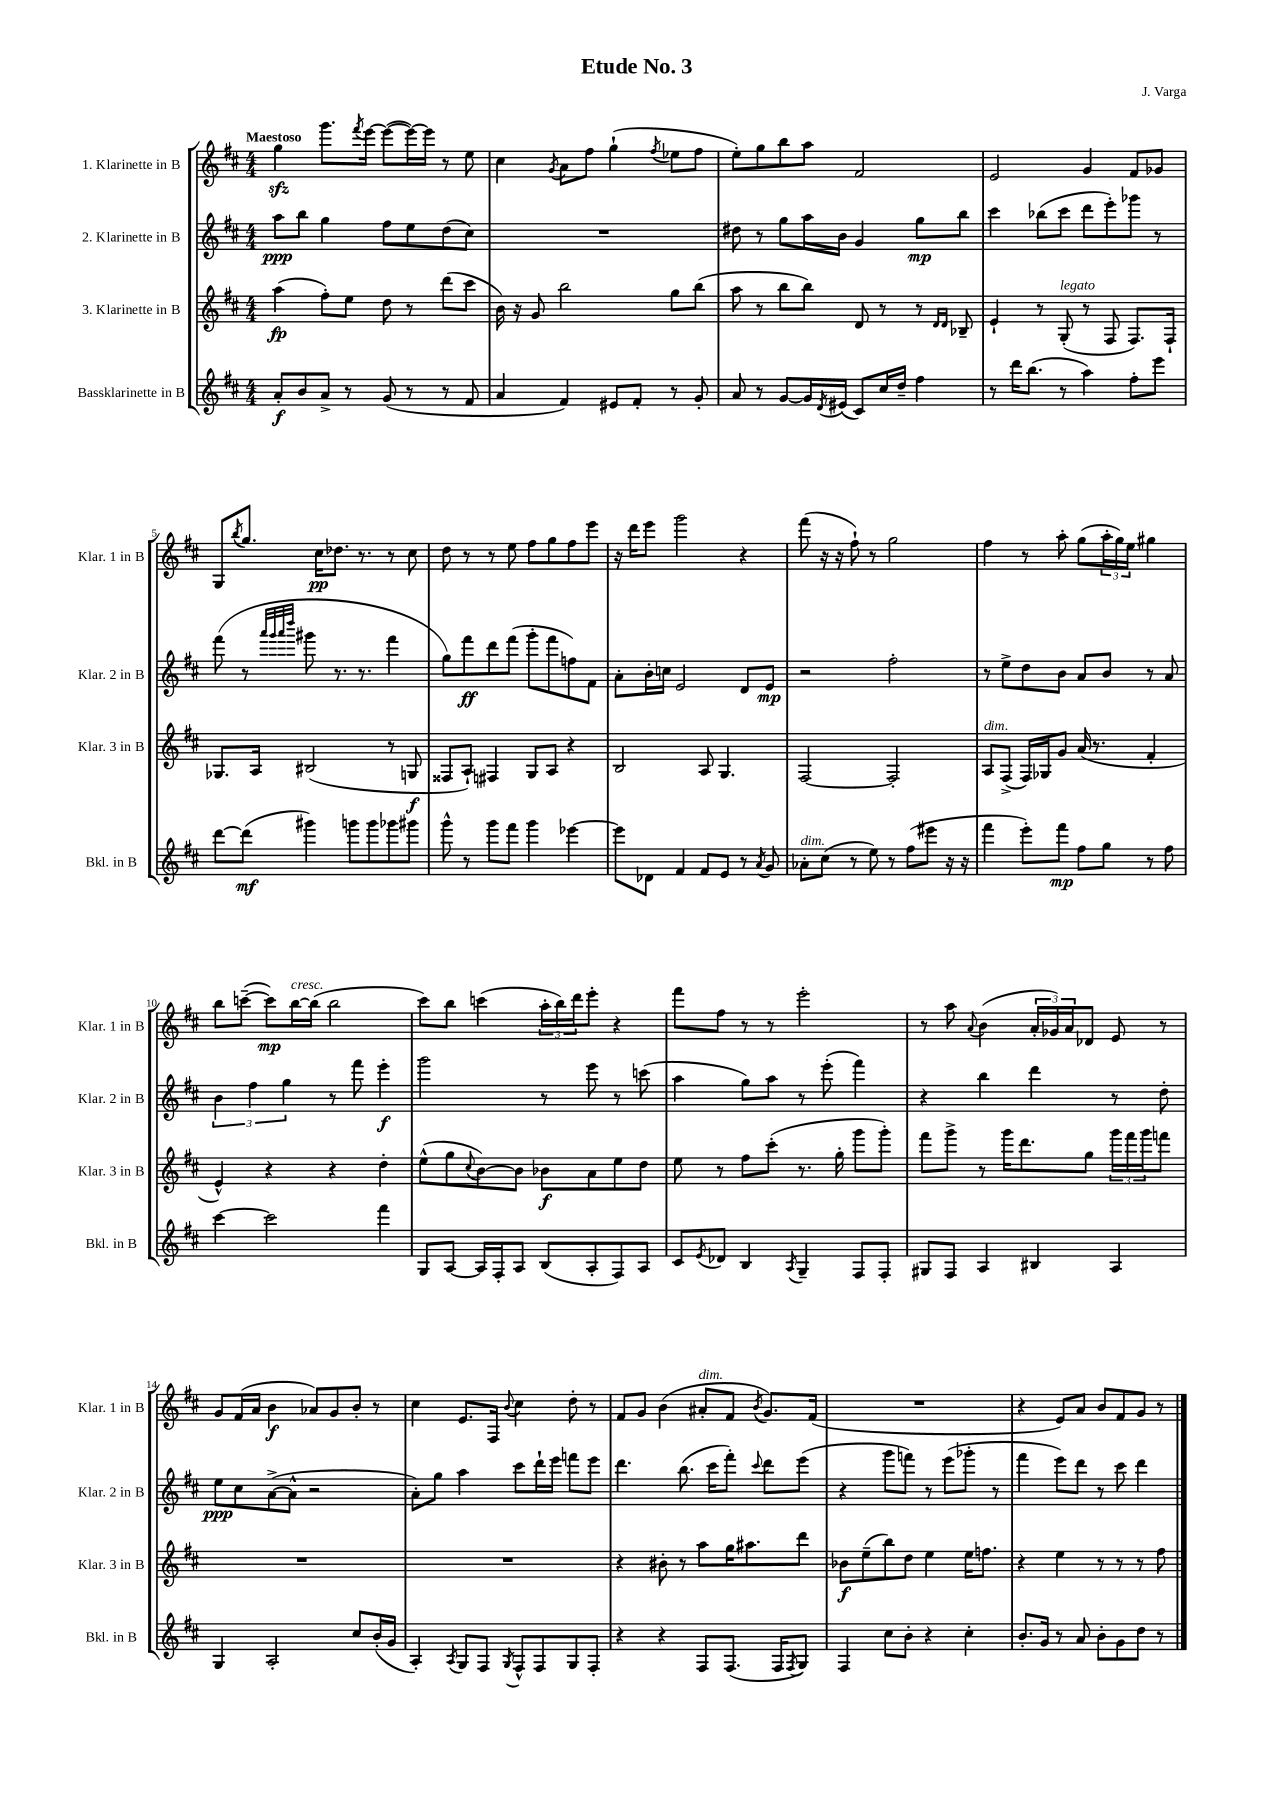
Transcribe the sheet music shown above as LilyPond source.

\header { title = "Etude No. 3" composer = "J. Varga" }
<<
\new StaffGroup <<
\new Staff = "s0" \with { instrumentName = "1. Klarinette in B" shortInstrumentName = "Klar. 1 in B" } {
    \clef treble \key d \major \numericTimeSignature \time 4/4 \tempo "Maestoso"
    g''4\sfz g'''8. \acciaccatura { fis'''8 } e'''16~ e'''8~( e'''16~) e'''16 r8 e''8 |
    cis''4 \acciaccatura { g'8 } a'8 fis''8 g''4-!( \acciaccatura { fis''8 } ees''8 fis''8 |
    e''8-.) g''8 b''8 a''8 fis'2 |
    e'2 g'4 fis'8 ges'8 |
    g8 \acciaccatura { b''8 } g''8. cis''16\pp des''8. r8. r8 cis''8 |
    d''8 r8 r8 e''8 fis''8 g''8 fis''8 e'''8 |
    r16 d'''16 e'''8 g'''2 r4 |
    fis'''8( r16 r16 fis''8-!) r8 g''2 |
    fis''4 r8 a''8-. g''8( \tuplet 3/2 { a''16-. g''16) e''16 } gis''4 |
    b''8 c'''8~--( c'''8\mp) b''16~^\markup { \italic "cresc." } b''16( b''2 |
    cis'''8) b''8 c'''4( \tuplet 3/2 { a''16-. b''16) d'''16 } e'''8-. r4 |
    fis'''8 fis''8 r8 r8 e'''2-. |
    r8 a''8 \appoggiatura { a'8 } b'4( \tuplet 3/2 { a'16-. ges'16) a'16 } des'8 e'8 r8 |
    g'8 fis'16( a'16 b'4\f aes'8) g'8 b'8-. r8 |
    cis''4 e'8. fis16 \appoggiatura { b'8 } cis''4 d''8-. r8 |
    fis'8 g'8 b'4( ais'8-.^\markup { \italic "dim." } fis'8 \acciaccatura { b'8 } g'8.) fis'16( |
    R1 |
    r4 e'8) a'8 b'8 fis'8 g'8 r8 \bar "|." |
}
\new Staff = "s1" \with { instrumentName = "2. Klarinette in B" shortInstrumentName = "Klar. 2 in B" } {
    \clef treble \key d \major \numericTimeSignature \time 4/4
    a''8\ppp b''8 g''4 fis''8 e''8 d''8( cis''8) |
    R1 |
    dis''8 r8 g''8 a''16 b'16 g'4 g''8\mp b''8 |
    cis'''4 bes''8( cis'''8 d'''8 e'''8-.) ges'''8 r8 |
    fis'''8( r8 \grace { a'''32 g'''32 a'''32 d''''32 } gis'''8 r8. r8. fis'''4 |
    g''8) fis'''8\ff d'''8 fis'''8( g'''8-. fis'''8 f''8) fis'8 |
    a'8-. b'16-. c''16 e'2 d'8 e'8\mp |
    r2 fis''2-. |
    r8 e''8-> d''8 b'8 a'8 b'8 r8 a'8 |
    \tuplet 3/2 { b'4 fis''4 g''4 } r8 fis'''8 e'''4-.\f |
    g'''2 r8 e'''8 r8 c'''8( |
    a''4 g''8) a''8 r8 e'''8-.( fis'''4) |
    r4 b''4 d'''4 r8 d''8-. |
    e''8\ppp cis''8 a'8~->( a'8-^ r2 |
    a'8-.) g''8 a''4 cis'''8 d'''16-! e'''16 f'''8 e'''8 |
    d'''4. b''8.( cis'''16 fis'''8-.) \appoggiatura { cis'''8 } d'''8 e'''8( |
    r4 g'''8 f'''8) r8 e'''8( ges'''8-. r8 |
    fis'''4 e'''8) d'''8 r8 cis'''8 d'''4 \bar "|." |
}
\new Staff = "s2" \with { instrumentName = "3. Klarinette in B" shortInstrumentName = "Klar. 3 in B" } {
    \clef treble \key d \major \numericTimeSignature \time 4/4
    a''4\fp( fis''8-.) e''8 d''8 r8 d'''8( cis'''8 |
    b'16) r16 g'8 b''2 g''8 b''8( |
    a''8 r8 b''8 b''8) d'8 r8 r8 \grace { d'16 d'16 } bes8-- |
    e'4-! r8 g8-.^\markup { \italic "legato" }( r8 fis8 fis8.) fis16-! |
    ges8. a16 bis2( r8 g8\f |
    fisis8 a8-!) fis4 g8 a8 r4 |
    b2 a8 g4. |
    fis2~ fis2-. |
    a8^\markup { \italic "dim." } fis8->( fis16) ges16 g'8 a'16( r8. fis'4-. |
    e'4-^) r4 r4 d''4-. |
    e''8-^( g''8 \appoggiatura { cis''8 } b'8~) b'8 bes'8\f a'8 e''8 d''8 |
    e''8 r8 fis''8 cis'''8-.( r8. g''16-. g'''8 g'''8-.) |
    fis'''8 g'''8-> r8 g'''16 d'''8. g''8 \tuplet 3/2 { g'''16 fis'''16 g'''16 } f'''8 |
    R1 |
    R1 |
    r4 bis'8-. r8 a''8 g''16 ais''8. d'''8 |
    bes'8\f e''8--( b''8) d''8 e''4 e''16 f''8. |
    r4 e''4 r8 r8 r8 fis''8 \bar "|." |
}
\new Staff = "s3" \with { instrumentName = "Bassklarinette in B" shortInstrumentName = "Bkl. in B" } {
    \clef treble \key d \major \numericTimeSignature \time 4/4
    a'8-.\f b'8 a'8-> r8 g'8( r8 r8 fis'8 |
    a'4 fis'4) eis'8 fis'8-. r8 g'8-. |
    a'8 r8 g'8~ g'16 \acciaccatura { d'8 } eis'16( cis'8) cis''16 d''16-- fis''4 |
    r8 d'''16 b''8.( r8 a''4) fis''8-. e'''8 |
    d'''8~ d'''8\mf( gis'''4) g'''8 g'''8 ges'''8 gis'''8 |
    g'''8-^ r8 g'''8 fis'''8 g'''4 ees'''4~ |
    ees'''8 des'8 fis'4 fis'8 e'8 r8 \acciaccatura { a'8 } g'8 |
    aes'8-.^\markup { \italic "dim." } cis''8( r8 e''8) r8 fis''8( eis'''8 r16 r16 |
    fis'''4 e'''8-.) fis'''8\mp fis''8 g''8 r8 fis''8 |
    cis'''4~ cis'''2 fis'''4 |
    g8 a8~ a16 fis16-. a8 b8( a8-. fis8) a8 |
    cis'8 \acciaccatura { e'8 } des'8 b4 \acciaccatura { a8 } g4-- fis8 fis8-. |
    gis8 fis8 a4 bis4 a4 |
    g4 a2-. cis''8 b'16-.( g'16 |
    a4-.) \acciaccatura { a8 } g8 fis8 \acciaccatura { g8 } fis8-^ fis8 g8 fis8-. |
    r4 r4 fis8 fis8.( fis16 \acciaccatura { fis8 } g8) |
    fis4 cis''8 b'8-. r4 cis''4-. |
    b'8.-. g'16 r8 a'8 b'8-. g'8 d''8 r8 \bar "|." |
}
>>
>>
